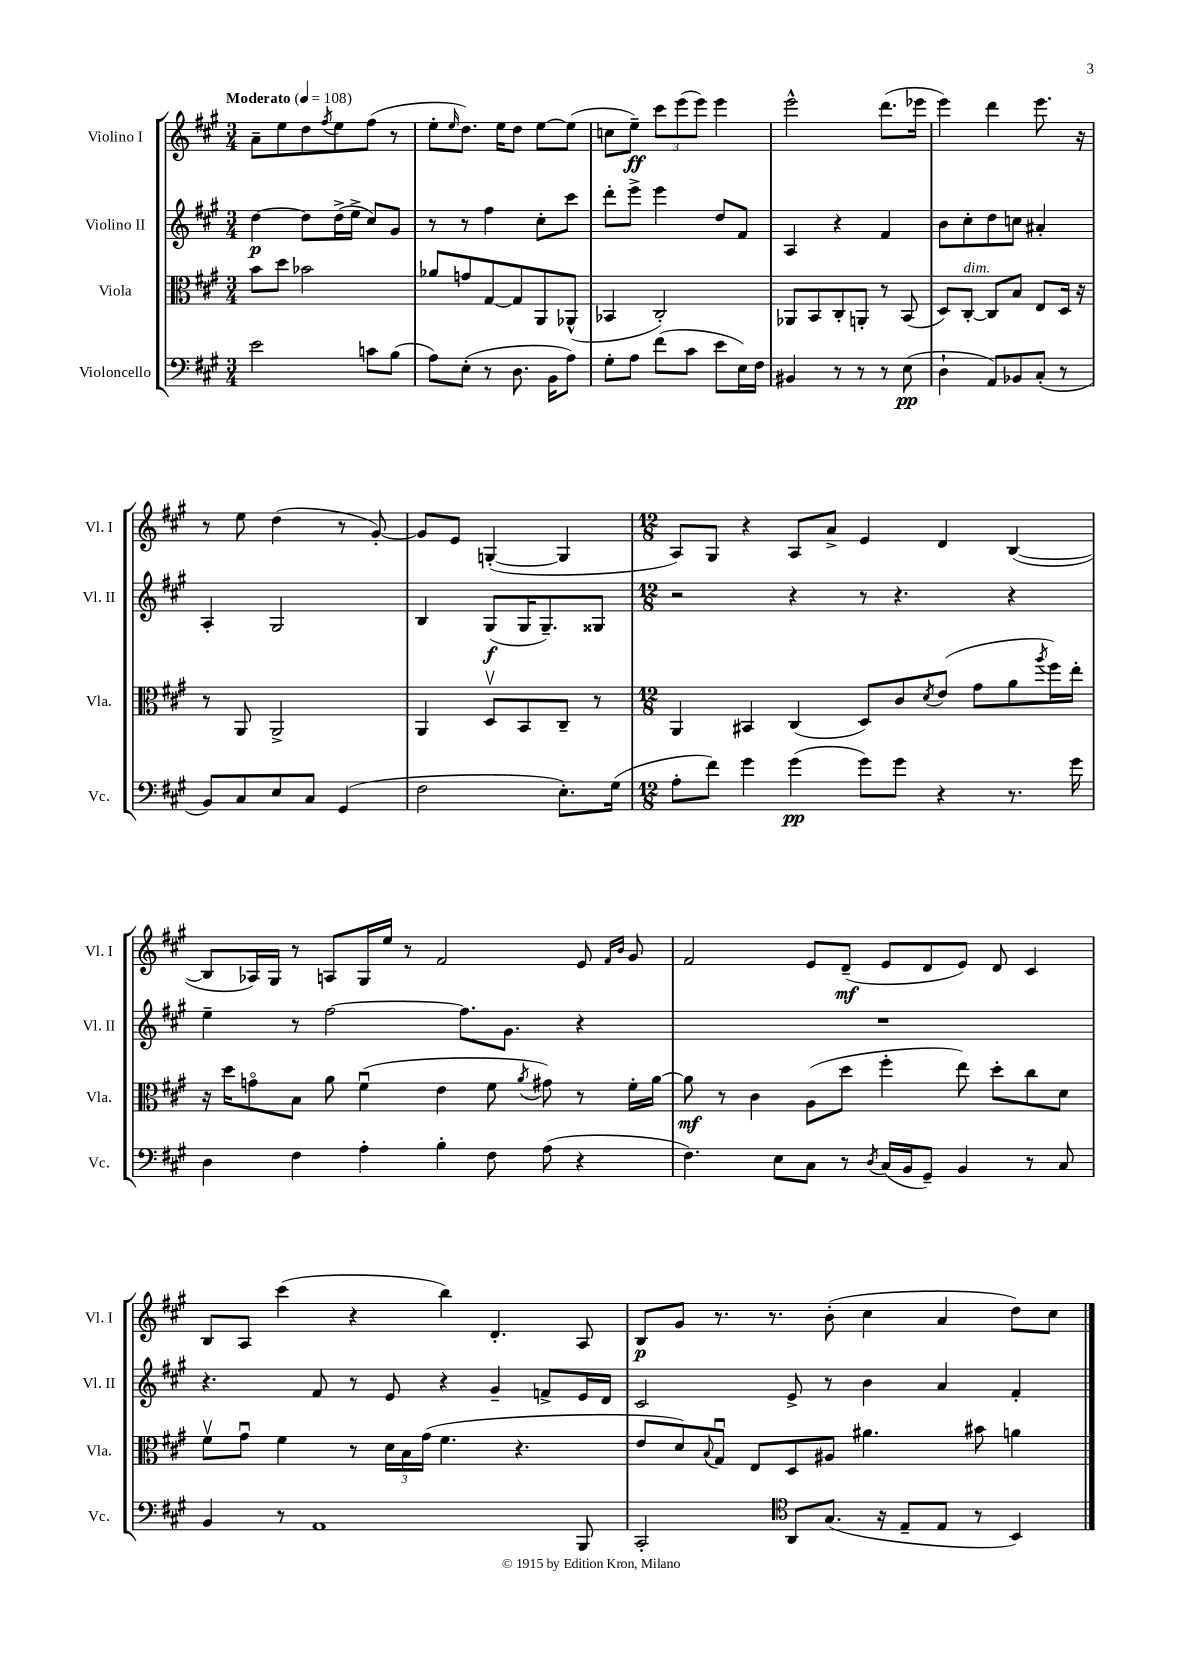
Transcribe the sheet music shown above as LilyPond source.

<<
\new StaffGroup <<
\new Staff = "s0" \with { instrumentName = "Violino I" shortInstrumentName = "Vl. I" } {
    \clef treble \key a \major \numericTimeSignature \time 3/4 \tempo "Moderato" 4 = 108
    a'8-- e''8 d''8 \acciaccatura { fis''8 } e''8 fis''8( r8 |
    e''8-. \grace { e''16 } d''8.) e''16 d''8 e''8~ e''8( |
    c''8 e''8--\ff) \tuplet 3/2 { cis'''8 e'''8( e'''8) } e'''4 |
    e'''2-^ d'''8.( ees'''16 |
    e'''4) d'''4 e'''8. r16 |
    r8 e''8 d''4( r8 gis'8~-.) |
    gis'8 e'8 g4~-.( g4 |
    \numericTimeSignature \time 12/8 a8) gis8 r4 a8 a'8-> e'4 d'4 b4~( |
    b8 aes16) gis16 r8 a8 gis16 e''16 r8 fis'2 e'8 \grace { fis'16 b'16 } gis'8 |
    fis'2 e'8 d'8--\mf( e'8 d'8 e'8) d'8 cis'4 |
    b8 a8 cis'''4( r4 b''4) d'4.-. a8 |
    b8\p gis'8 r8. r8. b'8-.( cis''4 a'4 d''8) cis''8 \bar "|." |
}
\new Staff = "s1" \with { instrumentName = "Violino II" shortInstrumentName = "Vl. II" } {
    \clef treble \key a \major \numericTimeSignature \time 3/4
    d''4~\p d''8 d''16->( e''16-> cis''8) gis'8 |
    r8 r8 fis''4 cis''8-. cis'''8 |
    d'''8-. e'''8-> e'''4 d''8 fis'8 |
    a4 r4 fis'4 |
    b'8 cis''8-. d''8 c''8 ais'4-. |
    a4-. gis2 |
    b4 gis8\f( gis16 gis8.--) gisis8 |
    \numericTimeSignature \time 12/8 r2 r4 r8 r4. r4 |
    e''4-- r8 fis''2~ fis''8. gis'8. r4 |
    R1. |
    r4. fis'8 r8 e'8 r4 gis'4-- f'8-> e'16 d'16 |
    cis'2 e'8-> r8 b'4 a'4 fis'4-. \bar "|." |
}
\new Staff = "s2" \with { instrumentName = "Viola" shortInstrumentName = "Vla." } {
    \clef alto \key a \major \numericTimeSignature \time 3/4
    b'8 d''8 bes'2 |
    aes'8 g'8 gis8~ gis8 a,8 aes,8-^( |
    bes,4 cis2-.) |
    aes,8 b,8 cis8-. a,8-. r8 b,8( |
    d8) cis8~-.^\markup { \italic "dim." } cis8 b8 e8 d16 r16 |
    r8 a,8 a,2-> |
    a,4 d8\upbow b,8 cis8-- r8 |
    \numericTimeSignature \time 12/8 a,4 bis,4 cis4( d8) cis'8 \acciaccatura { d'8 } e'8( gis'8 a'8 \acciaccatura { a''8 } fis''16) e''16-. |
    r16 d''16 g'8\flageolet b8 a'8 fis'4\downbow( e'4 fis'8 \acciaccatura { a'8 } gis'8) r8 fis'16-. a'16~ |
    a'8\mf r8 cis'4 a8( d''8 fis''4-. e''8) d''8-. cis''8 d'8 |
    fis'8\upbow gis'8\downbow fis'4 r8 \tuplet 3/2 { d'16 b16 gis'16( } fis'4. r4. |
    e'8 d'8) \appoggiatura { b8 } gis8\downbow e8 d8 ais8 ais'4. bis'8 a'4 \bar "|." |
}
\new Staff = "s3" \with { instrumentName = "Violoncello" shortInstrumentName = "Vc." } {
    \clef bass \key a \major \numericTimeSignature \time 3/4
    e'2 c'8 b8( |
    a8) e8-.( r8 d8. b,16 a8) |
    gis8-. a8 fis'8( cis'8 e'8 e16) fis16 |
    bis,4 r8 r8 r8 e8\pp( |
    d4-! a,8) bes,8 cis8-.( r8 |
    b,8) cis8 e8 cis8 gis,4( |
    fis2 e8.-.) gis16( |
    \numericTimeSignature \time 12/8 a8-. fis'8) gis'4 gis'4\pp( gis'8) gis'8 r4 r8. gis'16 |
    d4 fis4 a4-. b4-. fis8 a8( r4 |
    fis4.) e8 cis8 r8 \acciaccatura { d8 } cis16( b,16 gis,8--) b,4 r8 cis8 |
    b,4 r8 a,1 b,,8 |
    cis,2-. \clef tenor a,8 gis8.( r16 e8-- e8 r8 b,4) \bar "|." |
}
>>
>>
\layout { \context { \Score \remove "Bar_number_engraver" } }
